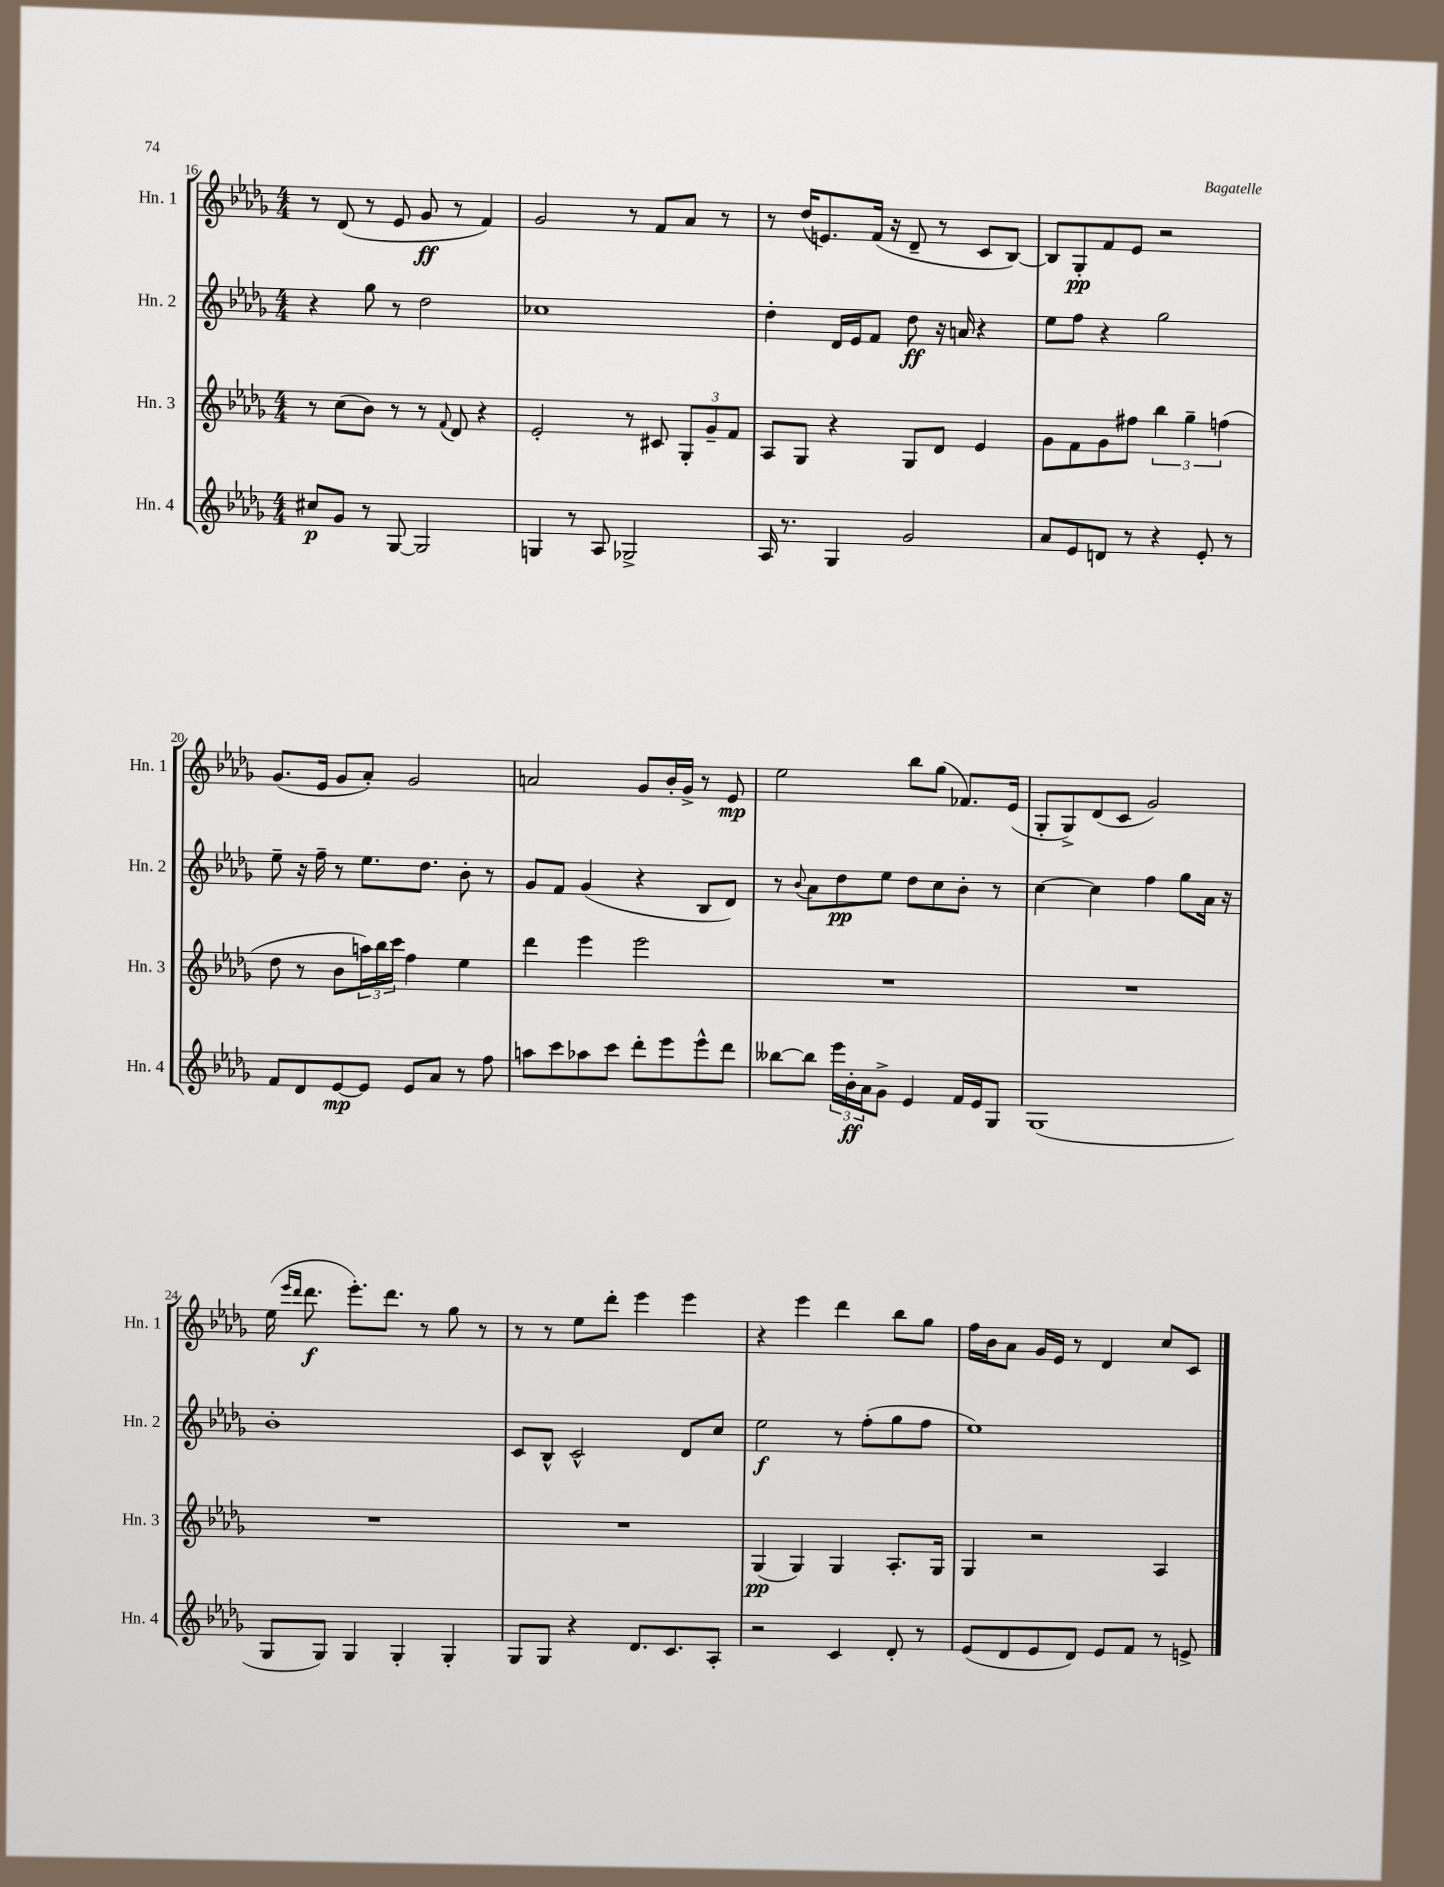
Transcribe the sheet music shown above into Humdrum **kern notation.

**kern	**kern	**kern	**kern
*staff4	*staff3	*staff2	*staff1
*clefG2	*clefG2	*clefG2	*clefG2
*k[b-e-a-d-g-]	*k[b-e-a-d-g-]	*k[b-e-a-d-g-]	*k[b-e-a-d-g-]
*M4/4	*M4/4	*M4/4	*M4/4
8cc#/L	8r	4r	8r
8g-/J	(8cc\L	.	(8d-/
8r	8b-\J)	8gg-\	8r
[8G-/	8r	8r	8e-/
2G-/]	8r	2dd-\	8g-/
.	8qqf/	.	.
.	8d-/	.	8r
.	4r	.	4f/)
=	=	=	=
4G/	2e-'/	1cc-	2g-/
8r	.	.	.
8A-/	.	.	.
2G-^/	8r	.	8r
.	8c#/	.	8f/L
.	12G-'/L	.	8a-/J
.	12g-~/	.	.
.	.	.	8r
.	12f/J	.	.
=	=	=	=
16A-/	8A-/L	4dd-'\	8r
8.r	.	.	.
.	8G-/J	.	(16dd-/LK
.	.	.	8.e/)
4G-/	4r	16d-/LL	.
.	.	16e-/J	.
.	.	8f/J	(16f/Jk
.	.	.	16r
2g-/	8G-/L	8dd-\	8d-~/
.	8d-/J	16r	8r
.	.	16a/	.
.	4e-/	4r	8c/L
.	.	.	[8B-/J)
=	=	=	=
8a-/L	8g-\L	8ee-\L	8B-/]L
8e-/	8f\	8ff\J	8G-'/
8d/J	8g-\	4r	8f/
8r	8ff#\J	.	8e-/J
4r	6bb-\	2gg-\	2r
.	6gg-~\	.	.
8e-'/	.	.	.
.	(6ff\	.	.
8r	.	.	.
=	=	=	=
8f/L	8dd-\	8ee-~\	(8.g-/L
8d-/	8r	16r	.
.	.	16ff~\	16e-/Jk
[8e-/	8b-\L	8r	8g-/L
8e-/]J	24aa\L)	8.ee-\L	8a-'/J)
.	24bb-\	.	.
.	24ccc\JJ	.	.
8e-/L	4ff\	.	2g-/
.	.	8.dd-\J	.
8a-/J	.	.	.
8r	4ee-\	8b-'\	.
8ff\	.	8r	.
=	=	=	=
8aa\L	4ddd-\	8g-/L	2a/
8ccc\	.	8f/J	.
8aa-\	4eee-\	(4g-/	.
8ccc\J	.	.	.
8ddd-'\L	2eee-\	4r	8g-/L
8eee-\	.	.	16b-'/L
.	.	.	16g-^/JJ
8eee-^^\	.	8B-/L	8r
8ddd-\J	.	8d-/J)	8e-/
=	=	=	=
[8bb--\L	1r	8r	2ee-\
.	.	8qqb-/	.
8bb--\]J	.	8a-\L	.
24eee-\LL	.	8dd-\	.
24b-'\	.	.	.
24a-\J	.	.	.
8g-^\J	.	8ee-\J	.
4e-/	.	8dd-\L	8bb-\L
.	.	8cc\	(8gg-\J
16f/LL	.	8b-'\J	8.f-/L)
16e-/J	.	.	.
8G-/J	.	8r	.
.	.	.	(16e-/Jk
=	=	=	=
(1G-	1r	[4cc\	8G-'/L
.	.	.	8G-^/)
.	.	4cc\]	(8d-/
.	.	.	8c/J
.	.	4ff\	2g-/)
.	.	8gg-\L	.
.	.	16a-\Jk	.
.	.	16r	.
=	=	=	=
8G-/L	1r	1b-'	(16ee-\
.	.	.	16qqeee-/LL
.	.	.	16qqddd-/JJ
.	.	.	8.ddd-\
8G-/J)	.	.	.
4G-/	.	.	8.eee-'\L)
.	.	.	8.ddd-\J
4G-'/	.	.	.
.	.	.	8r
4G-'/	.	.	8gg-\
.	.	.	8r
=	=	=	=
8G-/L	1r	8c/L	8r
8G-/J	.	8B-^^/J	8r
4r	.	2c^^/	8ee-\L
.	.	.	8ddd-'\J
8.d-/L	.	.	4eee-\
8.c/	.	.	.
.	.	8d-/L	4eee-\
8A-'/J	.	8cc/J	.
=	=	=	=
2r	(4G-/	2ee-\	4r
.	4G-/)	.	4eee-\
4c/	4G-/	8r	4ddd-\
.	.	(8ff'\L	.
8d-'/	8.A-'/L	8gg-\	8bb-\L
8r	.	8ff\J	8gg-\J
.	16G-/Jk	.	.
=	=	=	=
(8e-/L	4G-/	1ee-)	16ff\LL
.	.	.	16b-\J
8d-/	.	.	8a-\J
8e-/	2r	.	16g-/LL
.	.	.	16e-/JJ
8d-/J)	.	.	8r
8e-/L	.	.	4d-/
8f/J	.	.	.
8r	4A-/	.	8cc/L
8e^/	.	.	8c/J
==	==	==	==
*-	*-	*-	*-
